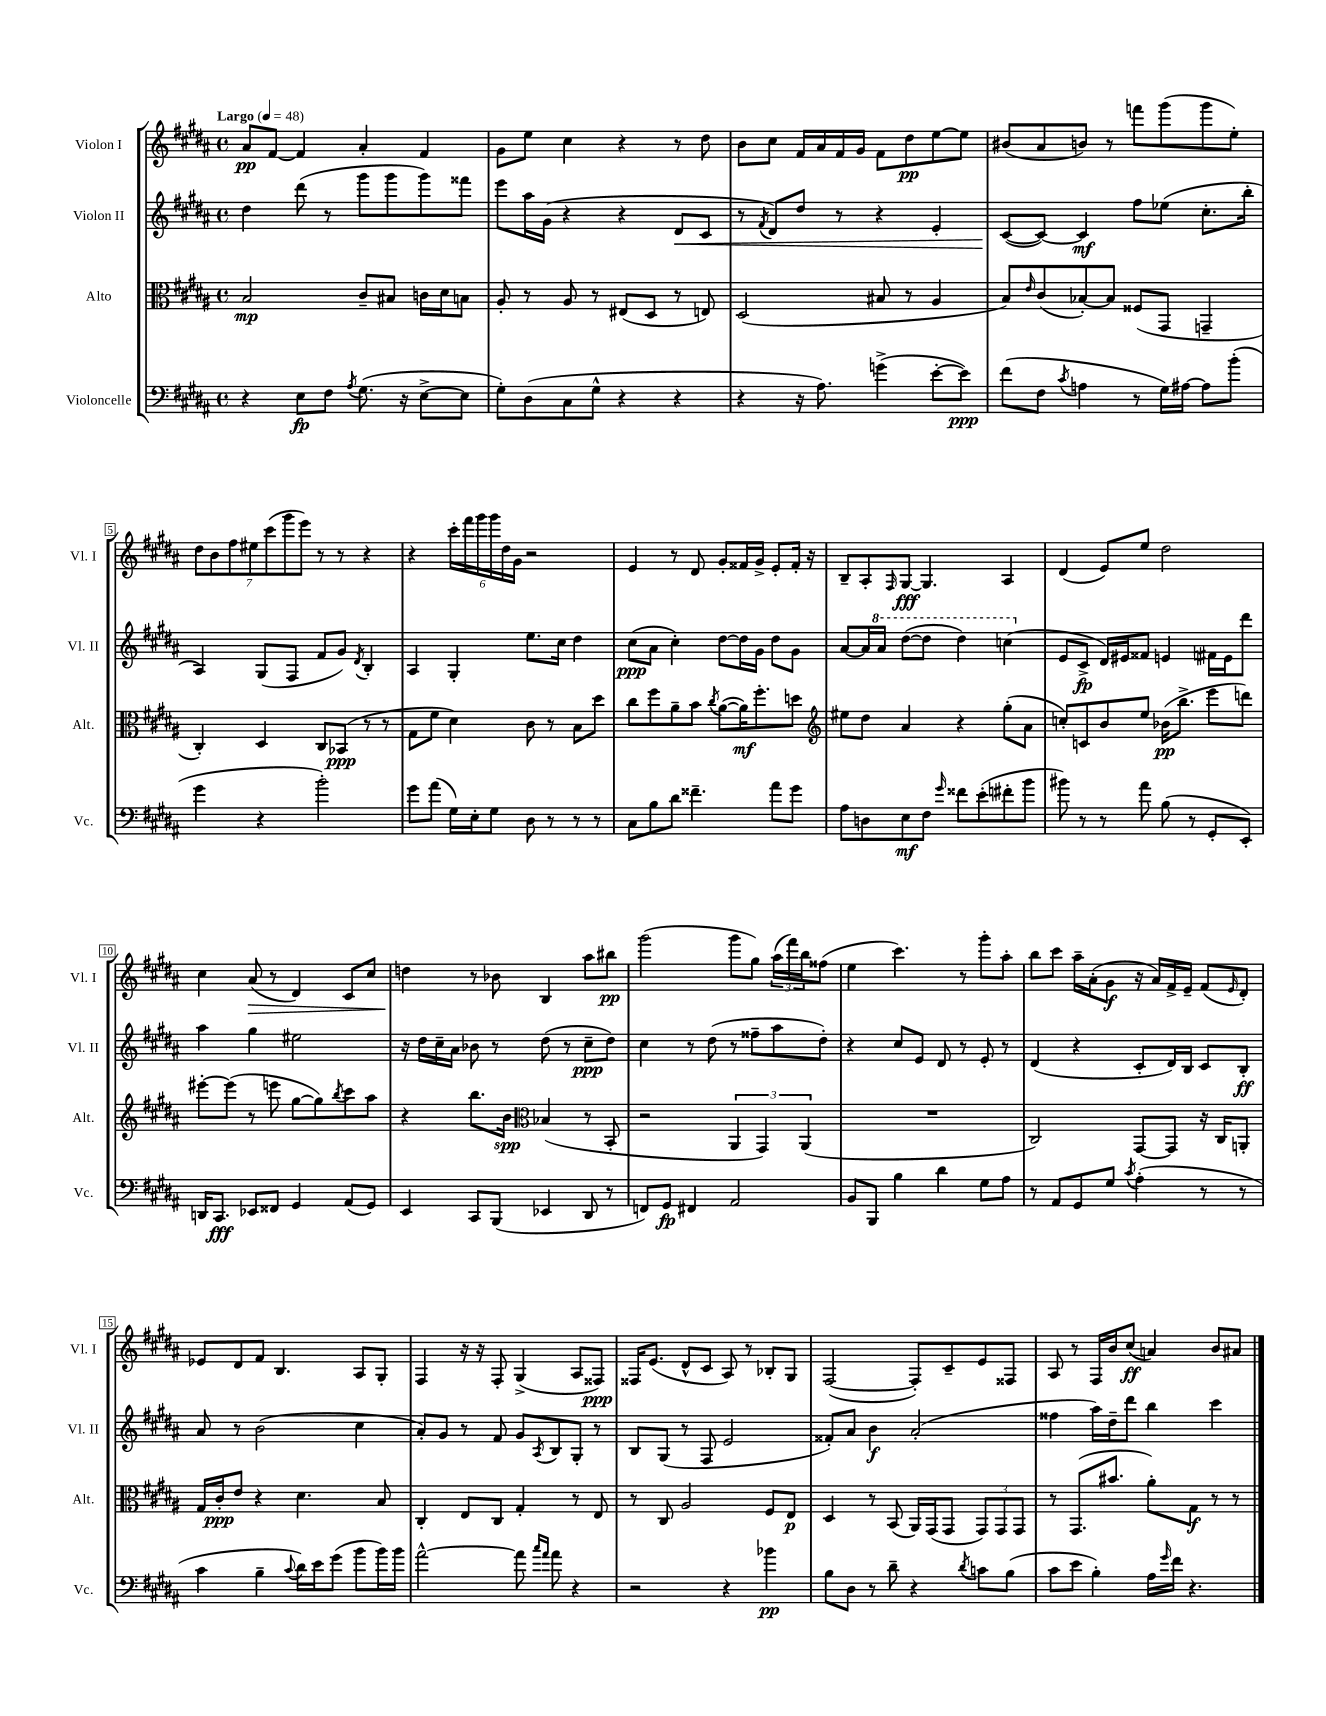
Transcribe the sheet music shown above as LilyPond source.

<<
\new StaffGroup <<
\new Staff = "s0" \with { instrumentName = "Violon I" shortInstrumentName = "Vl. I" } {
    \clef treble \key b \major \defaultTimeSignature \time 4/4 \tempo "Largo" 4 = 48
    ais'8\pp fis'8~ fis'4 ais'4-. fis'4 |
    gis'8 e''8 cis''4 r4 r8 dis''8 |
    b'8 cis''8 fis'16 ais'16 fis'16 gis'16 fis'8 dis''8\pp e''8~ e''8 |
    bis'8( ais'8 b'8) r8 f'''8 gis'''8( gis'''8 e''8-.) |
    \tuplet 7/4 { dis''8 b'8 fis''8 eis''8 cis'''8( gis'''8 e'''8) } r8 r8 r4 |
    r4 \tuplet 6/4 { cis'''16-. fis'''16 gis'''16 gis'''16 dis''16 gis'16 } r2 |
    e'4 r8 dis'8 gis'8-. fisis'16 gis'16-> e'8-. fisis'16-. r16 |
    b8-- ais8-. \grace { fis16 } gis8~\fff gis4. ais4 |
    dis'4( e'8) e''8 dis''2 |
    cis''4 ais'8\>( r8 dis'4) cis'8 cis''8 |
    d''4\! r8 bes'8 b4 ais''8 bis''8\pp |
    gis'''2( gis'''8 gis''8) \tuplet 3/2 { ais''16( fis'''16) b''16 } fisis''8( |
    e''4 cis'''4.) r8 gis'''8-. ais''8-. |
    b''8 cis'''8 ais''16-- ais'16-.( gis'8\f r16 ais'16) fis'16-> e'16-- fis'8( \grace { e'16 } dis'8-.) |
    ees'8 dis'8 fis'8 b4. ais8 gis8-. |
    fis4 r16 r16 fis8-. gis4->( ais8 fisis8\ppp) |
    fisis16 e'8.( dis'8-^ cis'8 ais8) r8 bes8-. gis8 |
    fis2~( fis8-.) cis'8-- e'8 fisis8 |
    ais8 r8 fis16 b'16 cis''8\ff( a'4) b'8 ais'8 \bar "|." |
}
\new Staff = "s1" \with { instrumentName = "Violon II" shortInstrumentName = "Vl. II" } {
    \clef treble \key b \major \defaultTimeSignature \time 4/4
    dis''4 dis'''8( r8 gis'''8 gis'''8 gis'''8) fisis'''8 |
    e'''8 ais''16 gis'16( r4 r4 dis'8\< cis'8 |
    r8 \acciaccatura { fis'8 } dis'8) dis''8 r8 r4 e'4-. |
    cis'8~\!( cis'8~) cis'4\mf fis''8 ees''8( cis''8.-. b''16-. |
    ais4) gis8( fis8 fis'8 gis'8) \acciaccatura { dis'8 } b4-. |
    ais4 gis4-. e''8. cis''16 dis''4 |
    cis''8\ppp( ais'8 cis''4-.) dis''8~ dis''16 gis'16 dis''8 gis'8 |
    ais'8~ ais'16 \ottava #1 ais''16 dis'''8~( dis'''8 dis'''4) c'''4( \ottava #0 |
    e'8 cis'8->\fp dis'16) eis'16 fisis'8 e'4 fis'16 e'16 dis'''8 |
    ais''4 gis''4 eis''2 |
    r16 dis''16 cis''16-- ais'16 bes'8 r8 dis''8( r8 cis''8--\ppp dis''8) |
    cis''4 r8 dis''8( r8 fisis''8-- ais''8 dis''8-.) |
    r4 cis''8 e'8 dis'8 r8 e'8-. r8 |
    dis'4( r4 cis'8-. dis'16) b16 cis'8 b8-.\ff |
    ais'8 r8 b'2( cis''4 |
    ais'8-.) gis'8 r8 fis'8 gis'8 \acciaccatura { ais8 } b8 gis8-. r8 |
    b8 gis8( r8 fis8 e'2 |
    fisis'8-.) ais'8 b'4\f ais'2-.( |
    fisis''4 ais''16) dis''16-- dis'''8 b''4 cis'''4 \bar "|." |
}
\new Staff = "s2" \with { instrumentName = "Alto" shortInstrumentName = "Alt." } {
    \clef alto \key b \major \defaultTimeSignature \time 4/4
    b2\mp cis'8-- bis8 c'16 dis'16 b8 |
    ais8-. r8 ais8 r8 eis8( dis8 r8 e8) |
    dis2( bis8 r8 ais4 |
    b8) \grace { e'16 } cis'8( bes8~-.) bes8 fisis8( gis,8 g,4-- |
    cis4-.) dis4 cis8 bes,8\ppp( r8 r8 |
    gis8 fis'8 dis'4) cis'8 r8 b8 dis''8 |
    cis''8 fis''8 ais'8-- b'8 \acciaccatura { cis''8 } ais'8~( ais'16\mf) fis''8.-. d''8 |
    \clef treble eis''8 dis''8 ais'4 r4 gis''8-.( ais'8 |
    c''8-.) c'8 b'8 e''8 bes'16\pp( b''8.-> e'''8 d'''8) |
    eis'''8~-. eis'''8( r8 e'''8 gis''8~ gis''8) \acciaccatura { b''8 } cis'''8 ais''8 |
    r4 b''8. b'16\spp \clef alto bes4( r8 b,8-. |
    r2 \tuplet 3/2 { ais,4 gis,4) ais,4( } |
    R1 |
    cis2) gis,8~ gis,8 r16 cis16 a,8-. |
    gis16 cis'16-.\ppp e'8 r4 dis'4. b8 |
    cis4-. e8 cis8 gis4-. r8 e8 |
    r8 cis8 ais2 fis8 e8\p |
    dis4 r8 b,8( ais,16) gis,16( gis,8 \tuplet 3/2 { gis,8) gis,8 gis,8 } |
    r8 gis,8.( bis'8. ais'8-.) gis8\f r8 r8 \bar "|." |
}
\new Staff = "s3" \with { instrumentName = "Violoncelle" shortInstrumentName = "Vc." } {
    \clef bass \key b \major \defaultTimeSignature \time 4/4
    r4 e8\fp fis8 \acciaccatura { ais8 } gis8.( r16 e8~-> e8 |
    gis8-.) dis8( cis8 gis8-^ r4 r4 |
    r4 r16 ais8.) g'4->( e'8~-. e'8\ppp) |
    fis'8( fis8 \acciaccatura { cis'8 } a4 r8 gis16) ais16~ ais8 b'8-.( |
    gis'4 r4 b'2-.) |
    gis'8 ais'8( gis16) e16-. gis8 dis8 r8 r8 r8 |
    cis8 b8 dis'8 fisis'4.-- ais'8 gis'8 |
    ais8 d8 e8\mf fis8 \grace { gis'16 } fisis'8 e'8-.( fis'8-. b'8 |
    bis'8) r8 r8 ais'8 b8( r8 gis,8-. e,8-.) |
    d,16 cis,8.\fff ees,8 fisis,8 gis,4 ais,8( gis,8) |
    e,4 cis,8 b,,8( ees,4 dis,8 r8 |
    f,8) gis,8\fp fis,4 ais,2 |
    b,8 b,,8 b4 dis'4 gis8 ais8 |
    r8 ais,8 gis,8 gis8 \acciaccatura { cis'8 } ais4-.( r8 r8 |
    cis'4 b4-- \appoggiatura { cis'8 } dis'16) e'16 gis'8( b'8 b'16) b'16 |
    ais'2~-^ ais'8 \grace { cis''16 ais'16 } ais'8 r4 |
    r2 r4 bes'4\pp |
    b8 dis8 r8 dis'8-- r4 \acciaccatura { dis'8 } c'8 b8( |
    cis'8 e'8 b4-.) ais16 \grace { gis'16 } fis'16 r4. \bar "|." |
}
>>
>>
\layout { \context { \Score \override BarNumber.stencil = #(make-stencil-boxer 0.1 0.3 ly:text-interface::print) } }
